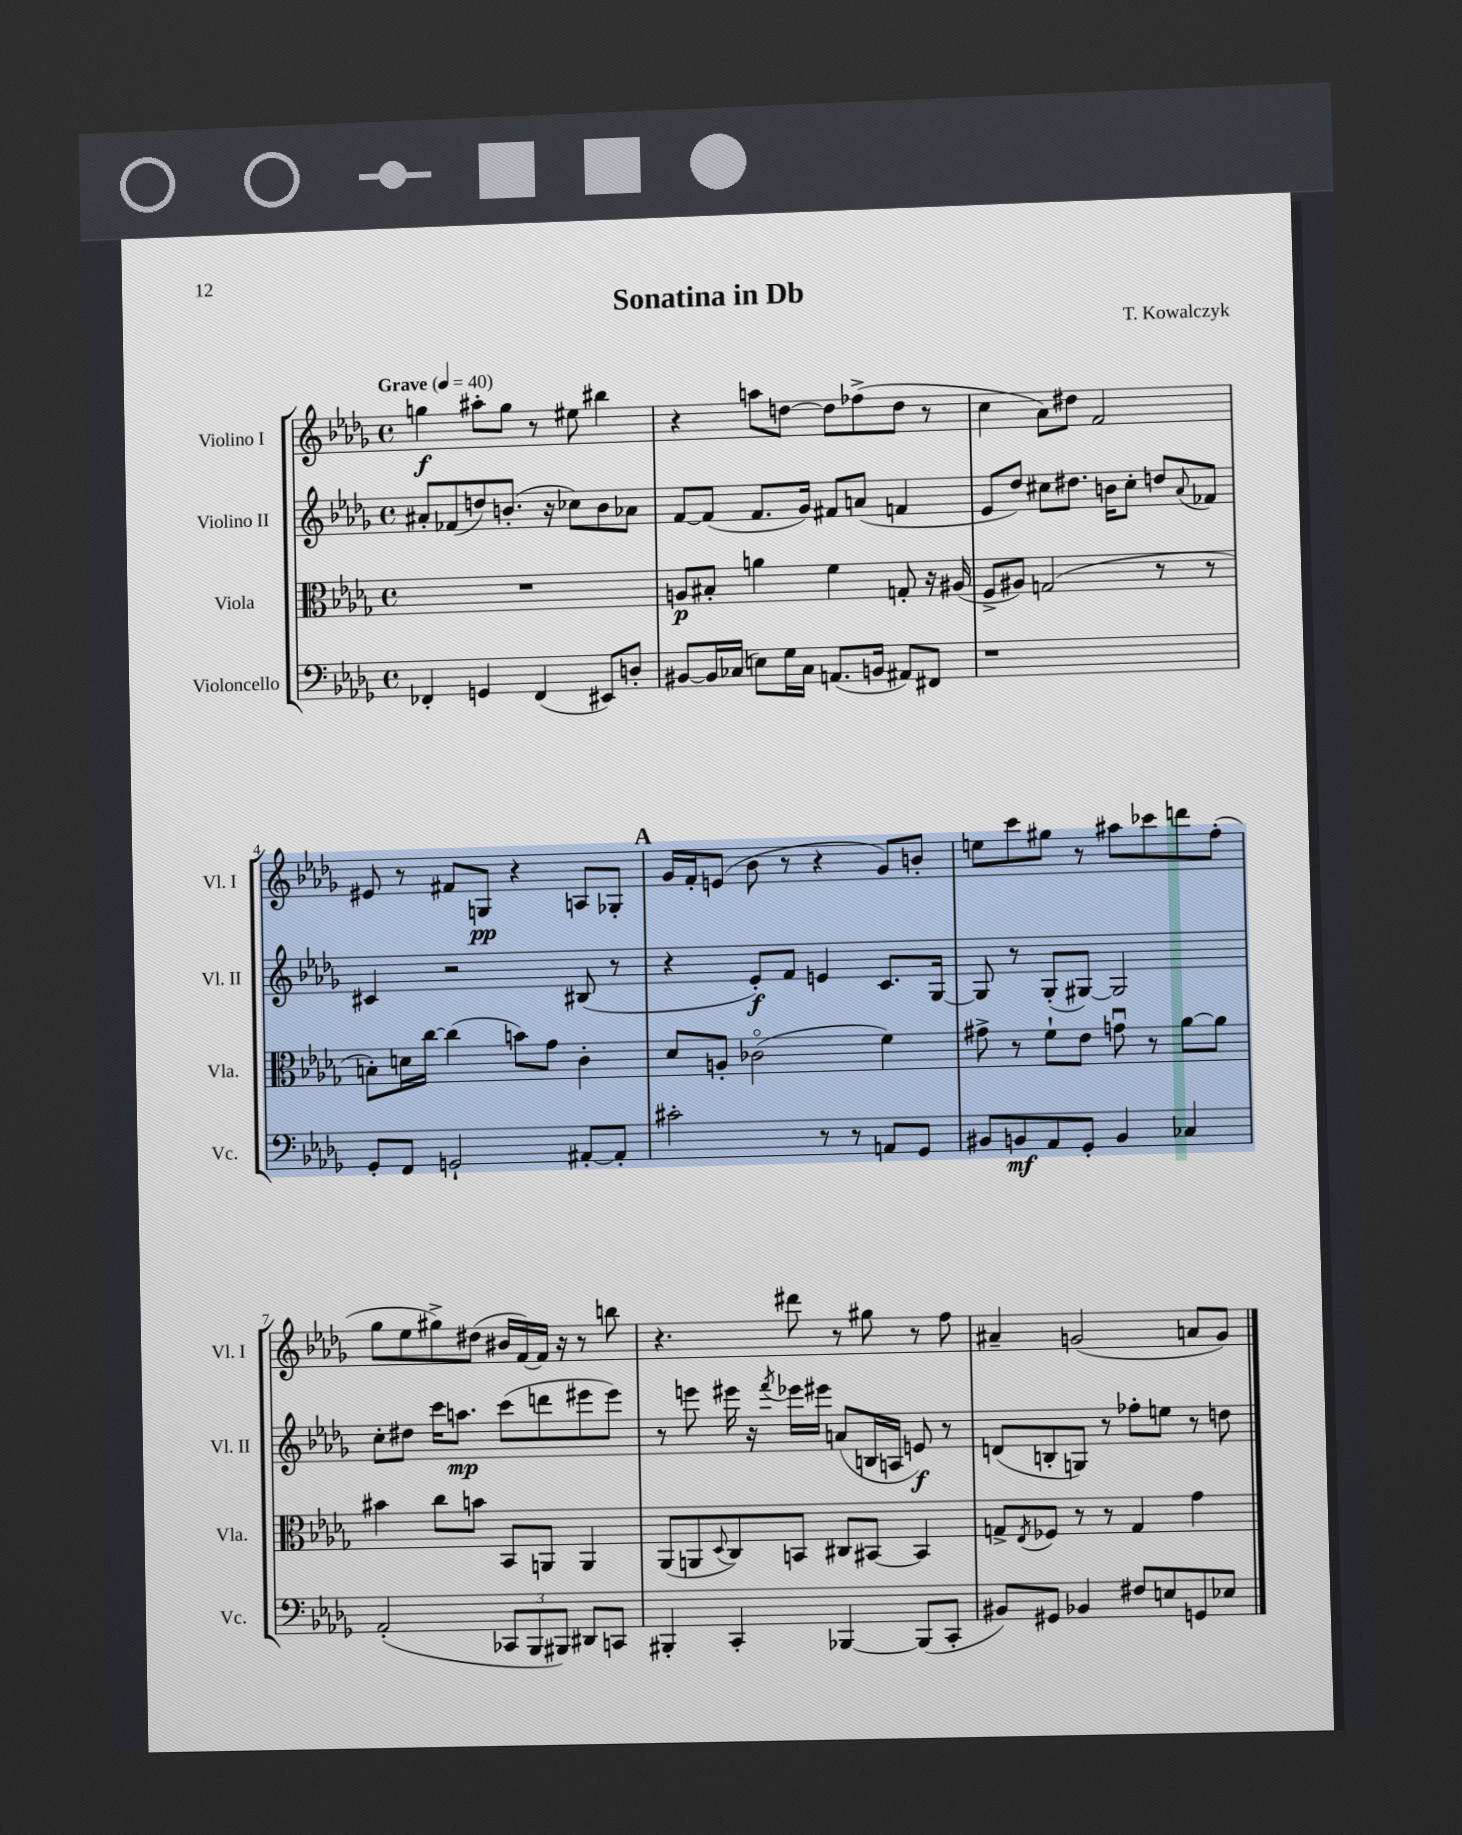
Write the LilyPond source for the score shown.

\header { title = "Sonatina in Db" composer = "T. Kowalczyk" }
<<
\new StaffGroup <<
\new Staff = "s0" \with { instrumentName = "Violino I" shortInstrumentName = "Vl. I" } {
    \clef treble \key des \major \defaultTimeSignature \time 4/4 \tempo "Grave" 4 = 40
    g''4\f ais''8-. g''8 r8 eis''8 bis''4 |
    r4 a''8 d''8~ d''8 fes''8->( d''8 r8 |
    c''4 aes'8) dis''8 f'2 |
    eis'8 r8 fis'8 g8\pp r4 a8 ges8-. |
    \mark \markup { \bold "A" } ges'16 f'16-. e'8( bes'8 r8 r4 ges'8) b'8-. |
    e''8 c'''8 gis''8 r8 ais''8 ces'''8 d'''8 f''8-.( |
    ges''8 ees''8 gis''8->) dis''8( bis'16 f'16~) f'16 r16 r8 b''8 |
    r4. dis'''8 r8 gis''8 r8 f''8 |
    ais'4-- g'2( a'8 g'8) \bar "|." |
}
\new Staff = "s1" \with { instrumentName = "Violino II" shortInstrumentName = "Vl. II" } {
    \clef treble \key des \major \defaultTimeSignature \time 4/4
    ais'8-. fes'8( d''8) b'8.-.( r16 ces''8) b'8 aes'8 |
    f'8~ f'8( f'8. ges'16) fis'8 a'8( f'4 |
    ees'8 des''8) cis''8 dis''8. b'16 cis''8-. d''8 \appoggiatura { aes'8 } fes'8 |
    cis'4 r2 bis8( r8 |
    \mark \markup { \bold "A" } r4 ees'8-.\f) f'8 e'4 c'8. ges16~ |
    ges8 r8 ges8-.( gis8~) gis2 |
    c''8-. dis''8 c'''16 a''8.\mp c'''8( d'''8 eis'''8 eis'''8) |
    r8 e'''8 eis'''16 r16 \acciaccatura { f'''8 } ees'''16 eis'''16 a'8( b16 a16 e'8\f) r8 |
    d'8( b8-. g8) r8 fes''8-. e''8 r8 d''8 \bar "|." |
}
\new Staff = "s2" \with { instrumentName = "Viola" shortInstrumentName = "Vla." } {
    \clef alto \key des \major \defaultTimeSignature \time 4/4
    R1 |
    a8\p bis8-. a'4 f'4 g8-. r16 ais16( |
    f8-> ais8) g2( r8 r8 |
    b8-.) d'16 c''16~ c''4( b'8) ges'8 c'4-. |
    \mark \markup { \bold "A" } des'8 a8-. ces'2\flageolet( f'4) |
    gis'8-> r8 f'8-! ees'8 g'8\downbow r8 aes'8~ aes'8 |
    bis'4 c''8 b'8 bes,8 a,8 a,4 |
    aes,8( a,8 \appoggiatura { des8 } c8) b,8 cis8 bis,8~ bis,4 |
    g8-> \acciaccatura { ees8 } fes8 r8 r8 g4 ges'4 \bar "|." |
}
\new Staff = "s3" \with { instrumentName = "Violoncello" shortInstrumentName = "Vc." } {
    \clef bass \key des \major \defaultTimeSignature \time 4/4
    fes,4-. g,4 fes,4( eis,8) d8-. |
    bis,8~ bis,16 ces16( e8) ges16 ces16 a,8.( b,16 ais,8) fis,8 |
    r1 |
    ges,8-. f,8 g,2-! ais,8~-. ais,8-. |
    \mark \markup { \bold "A" } cis'2-. r8 r8 a,8 ges,8 |
    bis,8 b,8\mf aes,8 ges,8-. b,4 ces4 |
    aes,2-.( \tuplet 3/2 { ces,8 bes,,8 bis,,8) } dis,8 c,8 |
    bis,,4-. c,4-. bes,,4~ bes,,8( c,8-. |
    bis,8) gis,8 bes,4 fis8 e8 g,8 ees8 \bar "|." |
}
>>
>>
